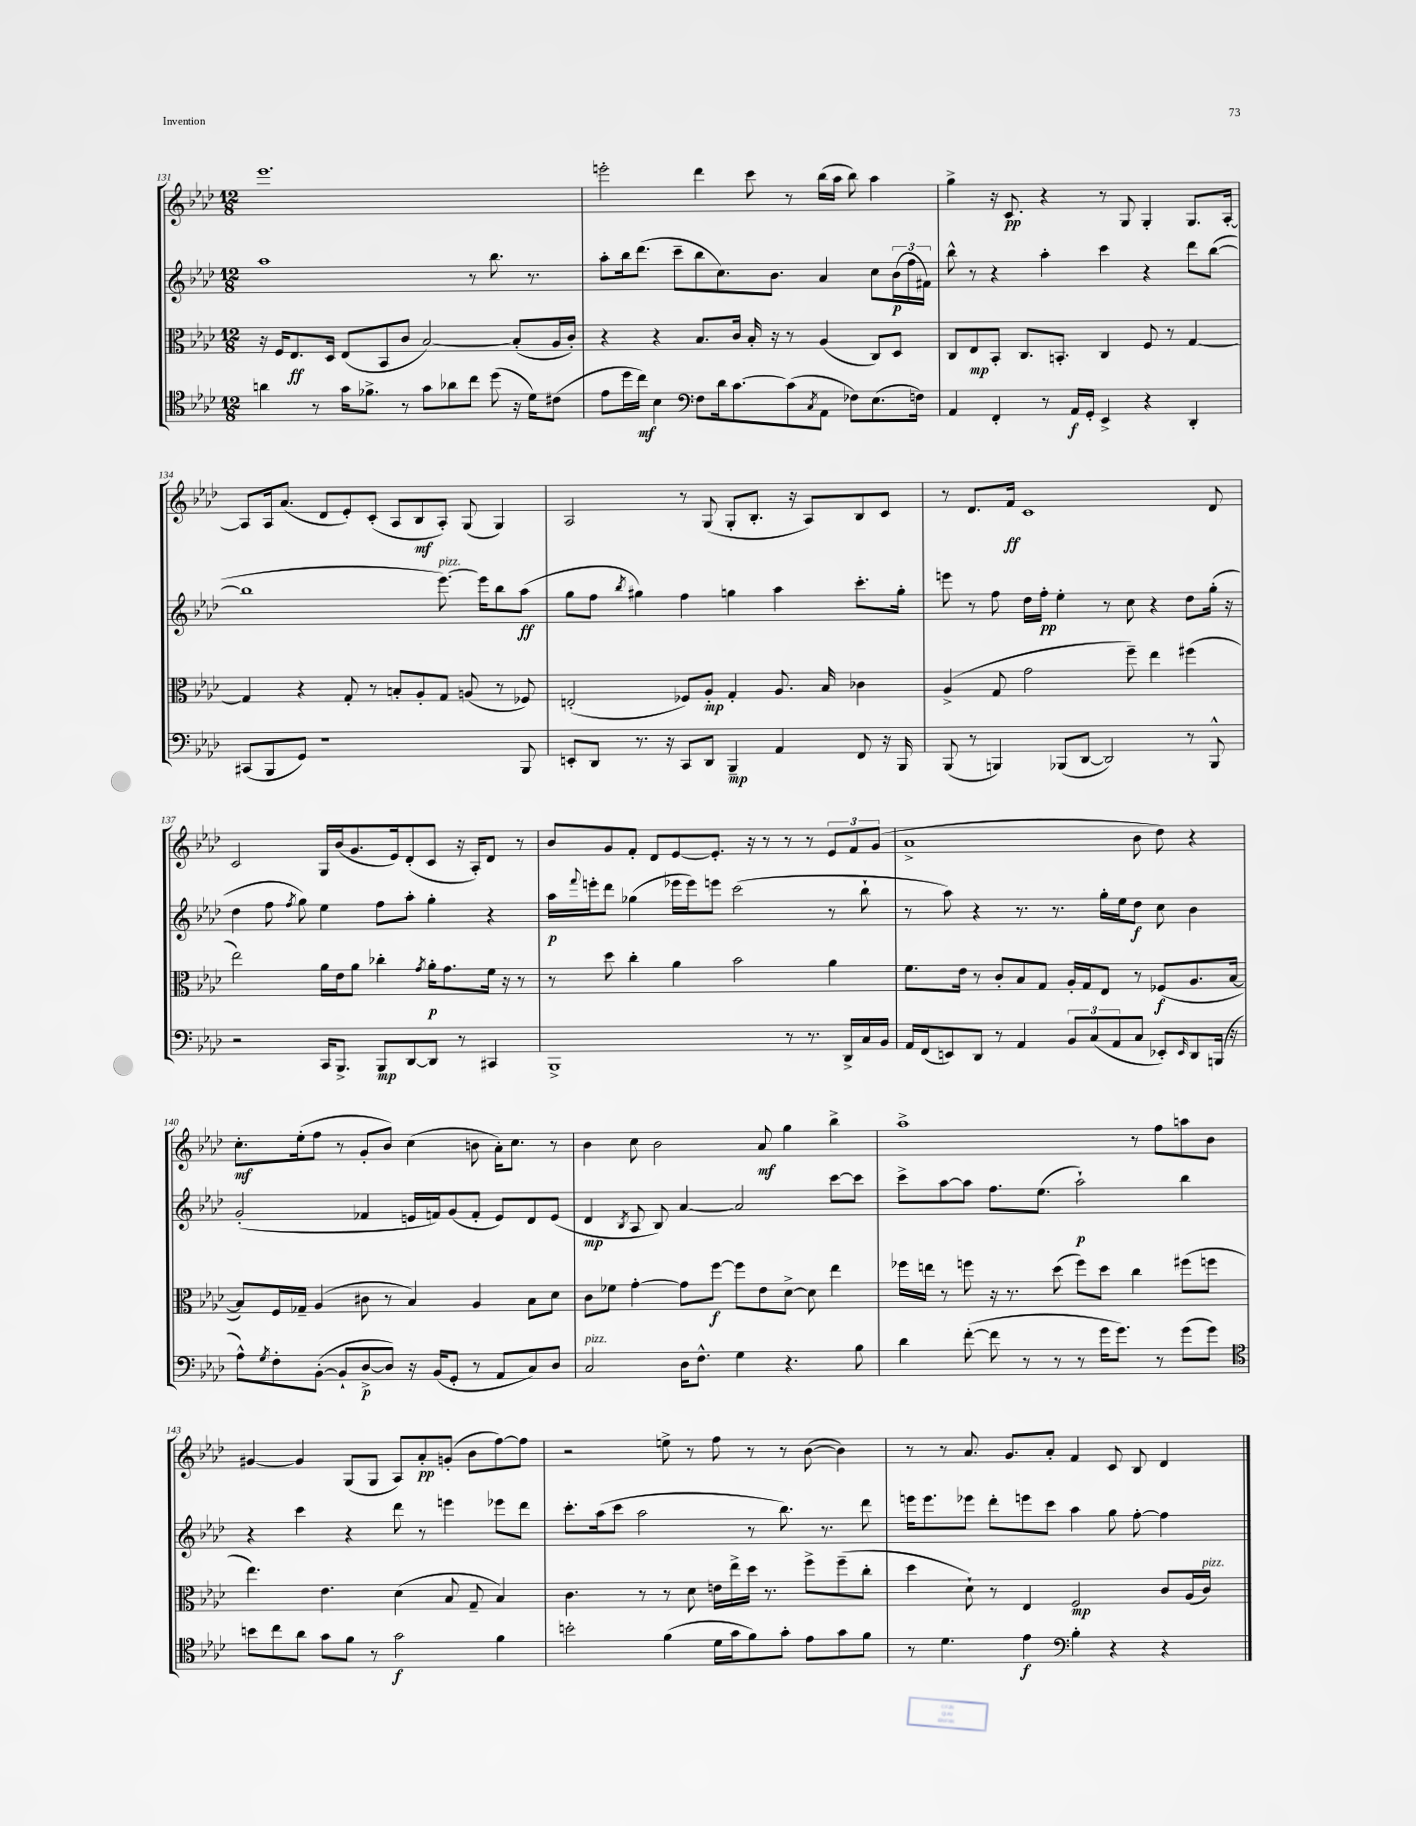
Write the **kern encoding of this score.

**kern	**dynam	**kern	**dynam	**kern	**dynam	**kern	**dynam
*part4	*part4	*part3	*part3	*part2	*part2	*part1	*part1
*staff4	*staff4	*staff3	*staff3	*staff2	*staff2	*staff1	*staff1
*clefC4	*	*clefC3	*	*clefG2	*	*clefG2	*
*k[b-e-a-d-]	*	*k[b-e-a-d-]	*	*k[b-e-a-d-]	*	*k[b-e-a-d-]	*
*M12/8	*	*M12/8	*	*M12/8	*	*M12/8	*
=131	=131	=131	=131	=131	=131	=131	=131
4an\	.	16r	.	1aa-	.	1.eee-	.
.	.	16F/KL	.	.	.	.	.
.	.	8.E-/	ff	.	.	.	.
8r	.	.	.	.	.	.	.
.	.	16D-/Jk	.	.	.	.	.
16g\KL	.	(8E-/L	.	.	.	.	.
8.f-X^\J	.	.	.	.	.	.	.
.	.	8BB-/	.	.	.	.	.
8r	.	8c/J	.	.	.	.	.
8g\L	.	[2B-/)	.	.	.	.	.
8a-X\	.	.	.	.	.	.	.
8cc\J	.	.	.	8r	.	.	.
(8dd-\	.	.	.	8.bb-\	.	.	.
16r	.	(8B-'/L]	.	.	.	.	.
16d-\KL)	.	.	.	8.r	.	.	.
(8c#X\J	.	16A-/L	.	.	.	.	.
.	.	16c'/JJ)	.	.	.	.	.
=132	=132	=132	=132	=132	=132	=132	=132
8e-\L	.	4r	.	8aa-'\L	.	2eeen'\	.
16dd-\L	.	.	.	16bb-\k	.	.	.
16cc\JJ)	mf	.	.	(8.ddd-\J	.	.	.
4B-\	.	4r	.	.	.	.	.
.	.	.	.	8ccc~\L	.	.	.
*clefF4	*	*	*	*	*	*	*
8F\L	.	8.B-/L	.	8bb-\	.	4ddd-\	.
16d-\k	.	.	.	8.cc\)	.	.	.
[8.c\	.	16c/Jk	.	.	.	.	.
.	.	16B-'/	.	.	.	8ccc\	.
.	.	16r	.	8.b-\J	.	.	.
(8c\]	.	8r	.	.	.	8r	.
8qC/	.	.	.	.	.	.	.
8AA-\J	.	(4A-/	.	4a-/	.	(16bb-\LL	.
.	.	.	.	.	.	16aa-\JJ	.
8F-X\L)	.	.	.	.	.	8bb-\)	.
(8.E-\	.	8C/L)	.	8cc\L	.	4aa-\	.
.	.	8D-/J	.	(24b-\L	p	.	.
.	.	.	.	24ff\	.	.	.
16Fn\Jk)	.	.	.	.	.	.	.
.	.	.	.	24f#X\JJ)	.	.	.
=133	=133	=133	=133	=133	=133	=133	=133
4AA-/	.	8C/L	.	8bb-^^\	.	4gg^\	.
.	.	8E-/	mp	8r	.	.	.
4FF'/	.	8BB-'/J	.	4r	.	16r	.
.	.	.	.	.	.	8.c/	pp
.	.	8.C/L	.	.	.	.	.
8r	.	.	.	4aa-'\	.	4r	.
.	.	8.BBn'/J	.	.	.	.	.
16AA-/LL	f	.	.	.	.	.	.
16GG'/JJ	.	.	.	.	.	.	.
4EE-^/	.	4C/	.	4ccc\	.	8r	.
.	.	.	.	.	.	8G/	.
4r	.	8F/	.	4r	.	4G'/	.
.	.	8r	.	.	.	.	.
4DD-'/	.	[4G/	.	8ddd-\L	.	8.G/L	.
.	.	.	.	([8bb-\J	.	.	.
.	.	.	.	.	.	[16A-'/Jk	.
!!LO:LB:g=z
=134	=134	=134	=134	=134	=134	=134	=134
(8CC#X/L	.	4G/]	.	1bb-]	.	8A-/L]	.
8BBB-/	.	.	.	.	.	16A-/k	.
.	.	.	.	.	.	(8.a-/J	.
8GG/J)	.	4r	.	.	.	.	.
1r	.	.	.	.	.	8d-/L	.
.	.	8G'/	.	.	.	8e-'/)	.
.	.	8r	.	.	.	(8c'/J	.
.	.	8Bn'/L	.	.	.	8A-/L	.
.	.	8A-'/	.	.	.	8B-/	mf
!	!	!	!	!LO:TX:a:i:t=pizz.	!	!	!
.	.	8G/J	.	[8.eee-\)	.	8A-'/J)	.
.	.	(8An/	.	.	.	(8G/	.
.	.	.	.	16eee-\KL]	.	.	.
.	.	8r	.	8bb-\	.	4G/)	.
8BBB-/	.	8F-X/)	.	(8aa-\J	ff	.	.
=135	=135	=135	=135	=135	=135	=135	=135
8EEn'/L	.	(2En'/	.	8gg\L	.	2A-/	.
8DD-/J	.	.	.	8ff\J	.	.	.
.	.	.	.	8qbb-/	.	.	.
8.r	.	.	.	4gg#X\)	.	.	.
16r	.	.	.	.	.	.	.
8CC/L	.	8F-X/L)	.	4ff\	.	8r	.
8DD-/J	.	8A-'/J	mp	.	.	(8G/	.
4BBB-~/	mp	4G'/	.	4ggn\	.	8G'/L	.
.	.	.	.	.	.	8.B-'/J	.
4AA-/	.	8.A-/	.	4aa-\	.	.	.
.	.	.	.	.	.	16r	.
.	.	.	.	.	.	8A-/L)	.
.	.	16B-/	.	.	.	.	.
8FF/	.	4c-X\	.	8.ccc'\L	.	8B-/	.
16r	.	.	.	.	.	8c/J	.
16BBB-/	.	.	.	16gg'\Jk	.	.	.
=136	=136	=136	=136	=136	=136	=136	=136
(8BBB-/	.	(4A-^/	.	8eeen\	.	8r	.
8r	.	.	.	8r	.	8.d-/L	.
4BBBn/)	.	8G/	.	8ff\	.	.	.
.	.	.	.	.	.	16f/Jk	ff
.	.	2g\	.	16dd-\LL	.	1c	.
.	.	.	.	16ff'\JJ	pp	.	.
(8BBB-X/L	.	.	.	4ee-'\	.	.	.
[8DD-/J	.	.	.	.	.	.	.
2DD-/])	.	.	.	8r	.	.	.
.	.	8ff~\)	.	8cc\	.	.	.
.	.	4ee-\	.	4r	.	.	.
8r	.	(4ff#X\	.	8dd-\L	.	.	.
8BBB-^^/	.	.	.	(16gg'\Jk	.	8d-/	.
.	.	.	.	16r	.	.	.
!!LO:LB:g=z
=137	=137	=137	=137	=137	=137	=137	=137
2r	.	2ee-\)	.	4dd-\	.	2c/	.
.	.	.	.	8ff\	.	.	.
.	.	.	.	8qff/	.	.	.
.	.	.	.	8gg\)	.	.	.
16CC/KL	.	16a-\LL	.	4ee-\	.	16G/LL	.
8.BBB-^/J	.	16e-\J	.	.	.	(16b-/J	.
.	.	8a-\J	.	.	.	8.g/	.
8BBB-/L	mp	4cc-X'\	.	8ff\L	.	.	.
.	.	.	.	.	.	16e-/k)	.
[8DD-/	.	.	.	8aa-'\J	.	(8d-'/	.
.	.	8qg/	.	.	.	.	.
8DD-/J]	.	16a-'\KL	p	4gg'\	.	8c/J	.
.	.	8.g\	.	.	.	.	.
8r	.	.	.	.	.	16r	.
.	.	.	.	.	.	16A-'/KL)	.
4CC#X/	.	16f\Jk	.	4r	.	8d-/J	.
.	.	16r	.	.	.	.	.
.	.	8r	.	.	.	8r	.
=138	=138	=138	=138	=138	=138	=138	=138
1BBB-^	.	8r	.	16aa-\LL	p	8b-/L	.
.	.	.	.	8qqfff/	.	.	.
.	.	.	.	16eeen'\J	.	.	.
.	.	8dd-\	.	8ddd-\J	.	8g/	.
.	.	4cc'\	.	(4gg-X\	.	8f'/J	.
.	.	.	.	.	.	8d-/L	.
.	.	4a-\	.	16eee-X\LL	.	[8e-/	.
.	.	.	.	16eee-\J)	.	.	.
.	.	.	.	8eeen\J	.	8.e-'/J]	.
.	.	2b-\	.	(2ccc\	.	.	.
.	.	.	.	.	.	16r	.
.	.	.	.	.	.	8r	.
8r	.	.	.	.	.	8r	.
8.r	.	.	.	.	.	8r	.
.	.	4a-\	.	8r	.	12e-/L	.
16DD-^/LL	.	.	.	.	.	.	.
.	.	.	.	.	.	12f/	.
16C/	.	.	.	8bb-`\	.	.	.
.	.	.	.	.	.	(12g/J	.
16BB-/JJ	.	.	.	.	.	.	.
=139	=139	=139	=139	=139	=139	=139	=139
16AA-/LL	.	8.f\L	.	8r	.	1a-^	.
(16FF/J	.	.	.	.	.	.	.
8EEn/)	.	.	.	8aa-\)	.	.	.
.	.	16e-\Jk	.	.	.	.	.
8DD-/J	.	8r	.	4r	.	.	.
8r	.	8c'/L	.	.	.	.	.
4AA-/	.	8B-/	.	8.r	.	.	.
.	.	8G/J	.	.	.	.	.
.	.	.	.	8.r	.	.	.
12BB-/L	.	16A-'/LL	.	.	.	.	.
.	.	16G/J	.	.	.	.	.
(12C/	.	.	.	.	.	.	.
.	.	8E-/J	.	16gg'\LL	.	.	.
12AA-/	.	.	.	.	.	.	.
.	.	.	.	16ee-\J	.	.	.
8C/J	.	8r	.	8dd-\J	f	8b-\	.
8EE-X'/L)	.	(8F-X/L	f	8cc\	.	8dd-\)	.
16qqEE-/	.	.	.	.	.	.	.
8DD-/	.	8.A-/	.	4b-\	.	4r	.
(16BBBn/Jk	.	.	.	.	.	.	.
16r	.	[16B-/Jk	.	.	.	.	.
!!LO:LB:g=z
=140	=140	=140	=140	=140	=140	=140	=140
8A-^^\L)	.	8B-/L])	.	(2g'/	.	8.cc'\L	mf
8qG/	.	.	.	.	.	.	.
8F'\	.	16F/L	.	.	.	.	.
.	.	16G-X~/JJ	.	.	.	(16ee-'\k	.
([8BB-'\J	.	(4A-/	.	.	.	8ff\J	.
8BB-`/L]	.	.	.	.	.	8r	.
[8D-^/	p	8c#X\	.	4f-X/	.	8g'/L	.
8D-/J])	.	8r	.	.	.	8b-/J)	.
16r	.	4B-/)	.	16en/LL	.	(4cc\	.
(16BB-/KL	.	.	.	16fn/J)	.	.	.
8GG'/J	.	.	.	(8g/	.	.	.
8r	.	4A-/	.	8f'/J	.	8bn\	.
8AA-/L	.	.	.	8e/L)	.	16a-'\KL)	.
.	.	.	.	.	.	8.cc\J	.
8C/)	.	8B-\L	.	8d-/	.	.	.
8D-/J	.	8d-\J	.	(8e/J	.	8r	.
=141	=141	=141	=141	=141	=141	=141	=141
!LO:TX:a:i:t=pizz.	!	!	!	!	!	!	!
2C/	.	8c\L	.	4d-/	mp	4b-\	.
.	.	8f-X\J	.	.	.	.	.
.	.	.	.	8qB-/	.	.	.
.	.	[4g'\	.	8A-/	.	8cc\	.
.	.	.	.	8B-/)	.	2b-\	.
16D-\KL	.	8g\L]	.	[4a-/	.	.	.
8.F^^\J	.	.	.	.	.	.	.
.	.	[8ff\J	f	.	.	.	.
4G\	.	8ff\L]	.	2a-/]	.	.	.
.	.	8e-\	.	.	.	8a-/	mf
4.r	.	[8d-^\J	.	.	.	4gg\	.
.	.	8d-\]	.	.	.	.	.
.	.	4ee-\	.	[8ccc\L	.	4bb-^\	.
8B-\	.	.	.	8ccc\J]	.	.	.
=142	=142	=142	=142	=142	=142	=142	=142
4d-\	.	16ff-X\LL	.	8ccc^\L	.	1aa-^	.
.	.	16een\JJ	.	.	.	.	.
.	.	8r	.	[8aa-\	.	.	.
([8f'\	.	8ffn\	.	8aa-\J]	.	.	.
8f\]	.	16r	.	8.ff\L	.	.	.
.	.	8.r	.	.	.	.	.
8r	.	.	.	.	.	.	.
.	.	.	.	(8.ee-\J	.	.	.
8r	.	(8dd-\	.	.	.	.	.
8r	.	8ff\L)	.	2aa-`\)	p	.	.
16g\KL	.	8dd-\J	.	.	.	.	.
8.g\J)	.	.	.	.	.	.	.
.	.	4cc\	.	.	.	8r	.
8r	.	.	.	.	.	8ff\L	.
(8g\L	.	(8ff#X\L	.	4bb-\	.	8aan\	.
8g\J)	.	8ffn\J	.	.	.	8b-\J	.
!!LO:LB:g=z
=143	=143	=143	=143	=143	=143	=143	=143
*clefC4	*	*	*	*	*	*	*
8bn\L	.	4.ee-\)	.	4r	.	[4g#X/	.
8cc\	.	.	.	.	.	.	.
8a-\J	.	.	.	4ccc\	.	4g#/]	.
8g\L	.	4.e-\	.	.	.	.	.
8f\J	.	.	.	4r	.	(8G/L	.
8r	.	.	.	.	.	8G/J	.
2g\	f	(4d-\	.	8ddd-\	.	8A-/L)	.
.	.	.	.	8r	.	8a-'/	pp
.	.	8B-/	.	4eeen\	.	(8gn'/J	.
.	.	8G~/	.	.	.	8b-\L	.
4f\	.	4B-/)	.	8eee-X\L	.	[8ff\)	.
.	.	.	.	8ddd-\J	.	8ff\J]	.
=144	=144	=144	=144	=144	=144	=144	=144
2bn'\	.	4.c\	.	8.ccc'\L	.	2r	.
.	.	.	.	(16aa-\k	.	.	.
.	.	.	.	8ccc\J	.	.	.
.	.	8r	.	2aa-\	.	.	.
(4f\	.	8r	.	.	.	8een^\	.
.	.	8d-\	.	.	.	8r	.
16d-\LL	.	16en\LL	.	.	.	8ff\	.
16g\J	.	16ee-^\	.	.	.	.	.
8f\)	.	16dd-\JJ	.	8r	.	8r	.
.	.	8.r	.	.	.	.	.
8g'\J	.	.	.	8.bb-\)	.	8r	.
8e-\L	.	8ff^\L	.	.	.	([8b-\	.
.	.	.	.	8.r	.	.	.
8g\	.	(8ff~\	.	.	.	4b-\])	.
8f\J	.	8cc'\J	.	8ddd-\	.	.	.
=145	=145	=145	=145	=145	=145	=145	=145
8r	.	4dd-\	.	16eeen\KL	.	8r	.
.	.	.	.	8.eee\	.	.	.
4.d-\	.	.	.	.	.	8r	.
.	.	8d-`\)	.	8eee-X\J	.	8.a-/	.
.	.	8r	.	8ddd-'\L	.	.	.
.	.	.	.	.	.	8.g/L	.
4e-\	f	4E-/	.	8eeen\	.	.	.
.	.	.	.	8ccc\J	.	8a-'/J	.
*clefF4	*	*	*	*	*	*	*
4B-'\	.	2F/	mp	4aa-\	.	4f/	.
4r	.	.	.	8gg\	.	8c/	.
.	.	.	.	[8ff'\	.	8B-/	.
4r	.	8c/L	.	4ff\]	.	4d-/	.
.	.	(16A-/L	.	.	.	.	.
!	!	!LO:TX:a:i:t=pizz.	!	!	!	!	!
.	.	16c/JJ)	.	.	.	.	.
==	==	==	==	==	==	==	==
*-	*-	*-	*-	*-	*-	*-	*-
